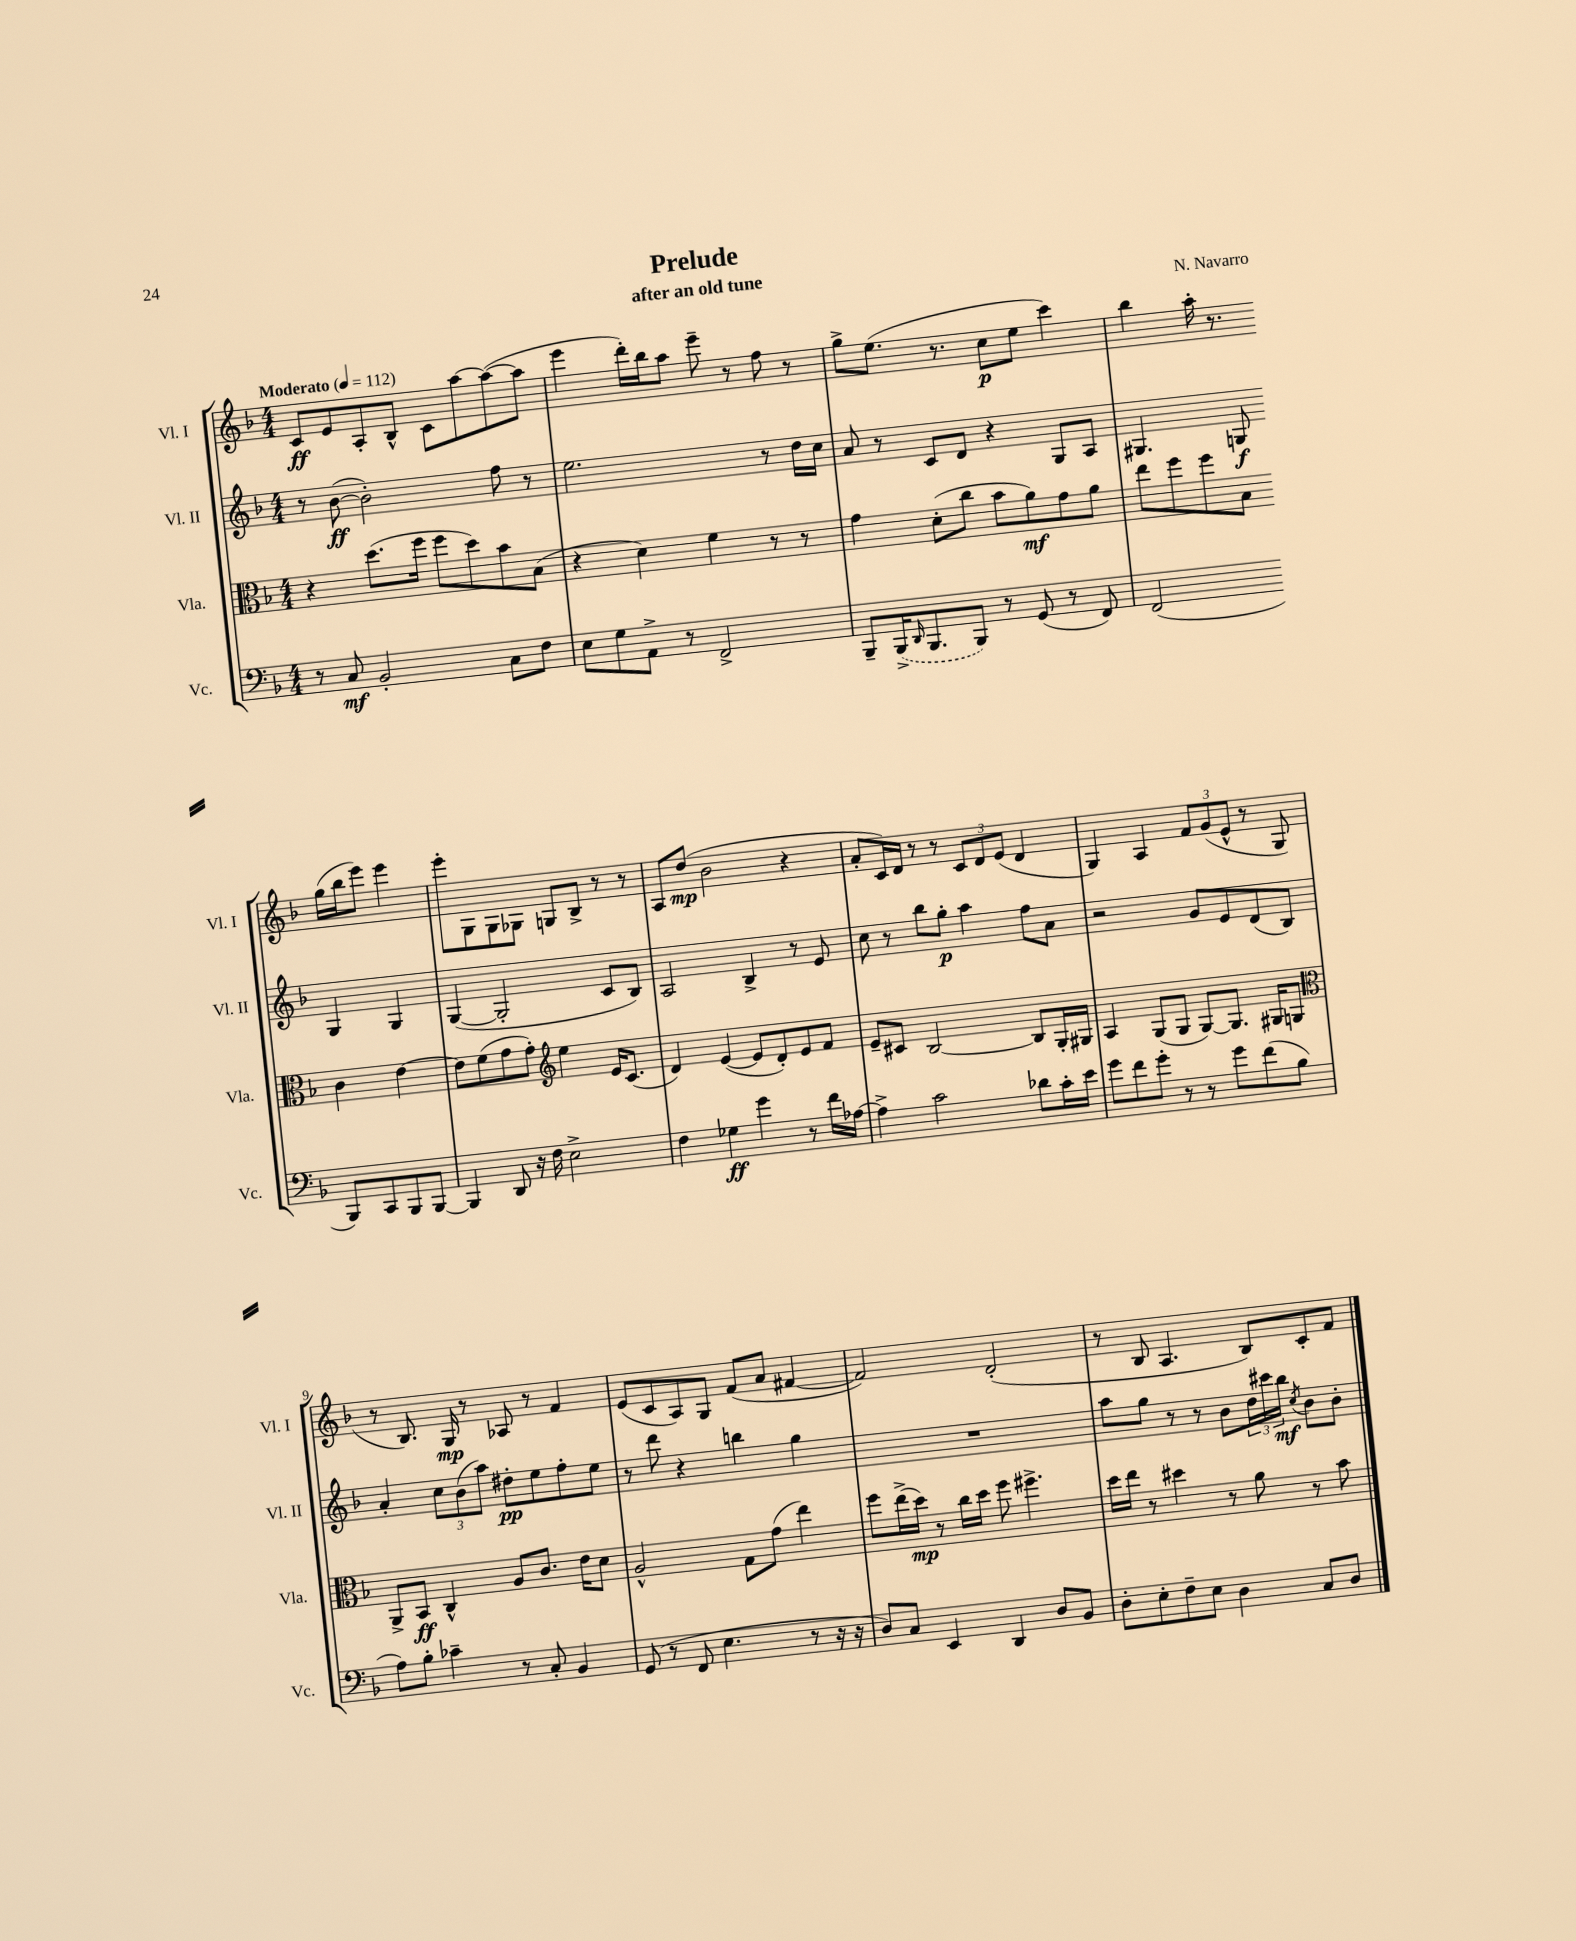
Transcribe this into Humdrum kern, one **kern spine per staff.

**kern	**kern	**kern	**kern
*staff4	*staff3	*staff2	*staff1
*clefF4	*clefC3	*clefG2	*clefG2
*k[b-]	*k[b-]	*k[b-]	*k[b-]
*M4/4	*M4/4	*M4/4	*M4/4
*MM112	*MM112	*MM112	*MM112
8r	4r	8r	8c
8C	.	([8b-	8e
2BB-'	(8.dd	2b-'])	8A'
.	.	.	8B-^^
.	16ff	.	.
.	8ff	.	8c
.	8dd)	.	[8aa
8C	8b-	8ff	(8aa_
8F	(8B-	8r	8aa]
=	=	=	=
8E	4r	2.ee	4eee
8G	.	.	.
8AA^	4d)	.	16ddd')
.	.	.	16bb-
8r	.	.	8aa
2FF^	4f	.	8eee~
.	.	.	8r
.	8r	8r	8ff
.	8r	16dd	8r
.	.	16cc	.
=	=	=	=
8BBB-~	4g	8a	8gg^
(16BBB-^	.	8r	(8.ee
16qqDD	.	.	.
8.BBB-	.	.	.
.	(8d'	8c	.
.	.	.	8.r
8BBB-)	8cc	8d	.
8r	8b-	4r	8cc
(8GG	8a)	.	8ee
8r	8g	8G	4ccc)
8FF)	8a	8A	.
=	=	=	=
(2FF	8ee	4.G#	4bb-
.	8ff	.	.
.	8ff	.	16aa'
.	.	.	8.r
.	8B-	8G	.
8BBB-)	4c	4G	(16gg
.	.	.	16bb-
8CC	.	.	8eee)
8BBB-	[4e	4G	4eee
[8BBB-	.	.	.
=	=	=	=
4BBB-]	8e]	([4G	8eee'
.	(8f	.	8G
8DD	8g	2G']	8G
16r	8g')	.	8G-
16F	.	.	.
*	*clefG2	*	*
2E^	4ee	.	8G
.	.	.	8B-^
.	16e	8c	8r
.	(8.c	.	.
.	.	8B-)	8r
=	=	=	=
4F	4d)	2A	8A
.	.	.	(8dd
4G-	([4e	.	2b-
4g	8e]	4B-^	.
.	8d')	.	.
8r	8e	8r	4r
16f	8f	8e	.
[16A-	.	.	.
=	=	=	=
4A-^]	8e~	8cc	8a'
.	8c#	8r	16c)
.	.	.	16d
2c	[2B-	8bb-	8r
.	.	8gg'	8r
.	.	4aa	12c
.	.	.	12d
.	.	.	(12e
8d-	8B-]	8ff	4d
16c'	16G'	8a	.
16e	16G#	.	.
=	=	=	=
8g	4A	2r	4G)
8f	.	.	.
8g'	(8G	.	4A
8r	8G	.	.
8r	[8G)	8g	12f
.	.	.	(12g
8g	8.G]	8e	.
.	.	.	12e^^
(8f	.	(8d	8r
.	16G#	.	.
8B-	8G	8B-)	8G
=	=	=	=
*	*clefC3	*	*
8A)	8AA^	4a'	8r
8B-'	8BB-	.	8.B-)
4c-~	4C^^	12cc	.
.	.	.	16G
.	.	(12b-	.
.	.	.	8r
.	.	12aa)	.
8r	8A	8dd#'	8A-
8C'	8.c	8ee	8r
4BB-	.	8ff'	4f
.	16e	.	.
.	8d	8ee	.
=	=	=	=
(8GG	2A^^	8r	(8e
8r	.	8ddd	8c
8FF	.	4r	8A)
4.E	.	.	8G
.	8G	4bb	(8f
.	(8g	.	8a
8r	4ee)	4gg	[4f#
16r	.	.	.
16r	.	.	.
=	=	=	=
8D)	8ff	1r	2f#])
8C	(16ee^	.	.
.	16dd)	.	.
4EE	8r	.	.
.	16cc	.	.
.	16dd	.	.
4DD	8ff	.	(2d'
.	4.ff#^	.	.
8D	.	.	.
8BB-	.	.	.
=	=	=	=
8D'	16dd	8aa	8r
.	16ee	.	.
8E'	8r	8gg	8B-
8F~	4dd#	8r	4.A
8E	.	8r	.
4D	8r	8b-	.
.	8a	24dd	8B-)
.	.	24ccc#	.
.	.	24bb-	.
.	.	8qcc	.
8C	8r	8b-	8c'
8D	8b-	8b-'	8f
==	==	==	==
*-	*-	*-	*-
